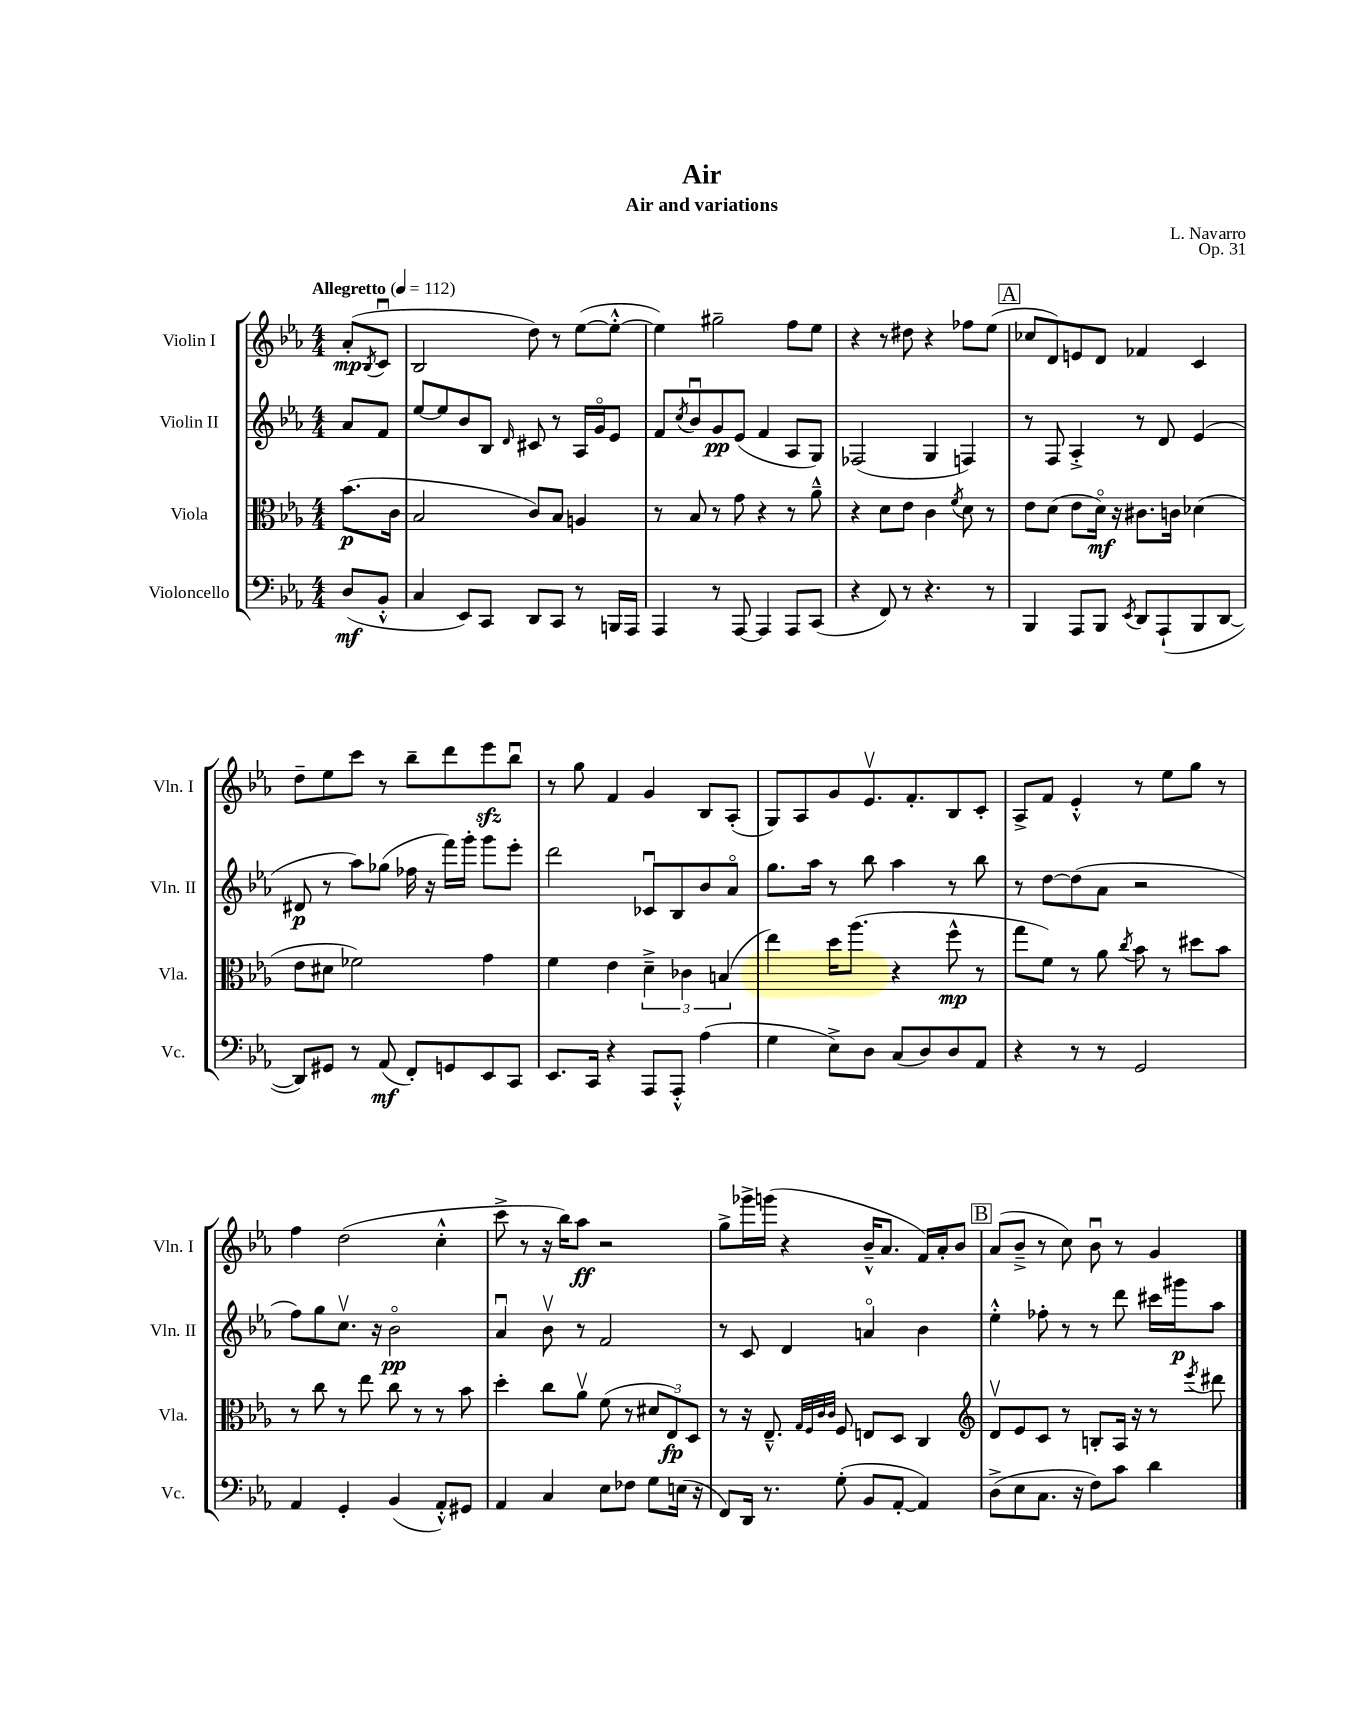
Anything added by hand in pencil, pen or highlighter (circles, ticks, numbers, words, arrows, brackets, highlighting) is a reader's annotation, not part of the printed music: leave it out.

**kern	**kern	**kern	**kern
*staff4	*staff3	*staff2	*staff1
*clefF4	*clefC3	*clefG2	*clefG2
*k[b-e-a-]	*k[b-e-a-]	*k[b-e-a-]	*k[b-e-a-]
*M4/4	*M4/4	*M4/4	*M4/4
*MM112	*MM112	*MM112	*MM112
(8D	(8.b-	8a-	(8a-'
.	.	.	8qB-
8BB-'^^	.	8f	8cu
.	16c	.	.
=	=	=	=
4C	2B-	[8ee-	2B-
.	.	8ee-]	.
8EE-)	.	8b-	.
8CC	.	8B-	.
.	.	16qqd	.
8DD	8c)	8c#	8dd)
8CC	8B-	8r	8r
8r	4A	16A-	([8ee-
.	.	16go	.
16BBB	.	8e-	8ee-'^^_
16AAA-	.	.	.
=	=	=	=
4AAA-	8r	8f	4ee-])
.	.	8qcc	.
.	8B-	8b-u	.
8r	8r	8g	2gg#~
[8AAA-	8g	(8e-	.
4AAA-]	4r	4f	.
8AAA-	8r	8A-	8ff
(8CC	8a-~^^	8G)	8ee-
=	=	=	=
4r	4r	(2F-	4r
8FF)	8d	.	8r
8r	8e-	.	8dd#
4.r	4c	4G	4r
.	8qf	.	.
.	8d	4F)	8ff-
8r	8r	.	(8ee-
=	=	=	=
4BBB-	8e-	8r	8cc-
.	(8d	8F	8d)
8AAA-	8e-	4A-'^	8e
8BBB-	16do)	.	8d
.	16r	.	.
8qEE-	.	.	.
8DD	8.c#	8r	4f-
(8AAA-`	.	8d	.
.	16c	.	.
8BBB-	(4d-	(4e-	4c
[8DD	.	.	.
=	=	=	=
8DD])	8e-	8d#	8dd~
8GG#	8d#	8r	8ee-
8r	2f-)	8aa-)	8ccc
(8AA-	.	(8gg-	8r
8FF')	.	16ff-	8bb-~
.	.	16r	.
8GG	.	16fff)	8ddd
.	.	16ggg'	.
8EE-	4g	8ggg	8eee-
8CC	.	8eee-'	8bb-u
=	=	=	=
8.EE-	4f	2ddd	8r
.	.	.	8gg
16CC	.	.	.
4r	4e-	.	4f
8AAA-	6d~^	8c-u	4g
8AAA-'^^	.	8B-	.
.	6c-	.	.
(4A-	.	8b-	8B-
.	(6B	.	.
.	.	8a-o	(8A-'
=	=	=	=
4G	4ee-)	8.gg	8G)
.	.	.	8A-
.	.	16aa-	.
8E-^)	16dd	8r	8g
.	(8.aa-	.	.
8D	.	8bb-	8.e-v
(8C	4r	4aa-	.
.	.	.	8.f'
8D)	.	.	.
8D	8ff^^	8r	8B-
8AA-	8r	8bb-	8c'
=	=	=	=
4r	8gg	8r	8A-^
.	8f)	[8dd	8f
8r	8r	(8dd]	4e-'^^
8r	8a-	8a-	.
.	8qcc	.	.
2GG	8b-	2r	8r
.	8r	.	8ee-
.	8dd#	.	8gg
.	8b-	.	8r
=	=	=	=
4AA-	8r	8ff)	4ff
.	8cc	8gg	.
4GG'	8r	8.ccv	(2dd
.	8ee-	.	.
.	.	16r	.
(4BB-	8cc	2b-o	.
.	8r	.	.
8AA-'^^)	8r	.	4cc'^^
8GG#	8b-	.	.
=	=	=	=
4AA-	4dd'	4a-u	8ccc^
.	.	.	8r
4C	8cc	8b-v	16r
.	.	.	16bb-)
.	8a-v	8r	8aa-
8E-	(8f	2f	2r
8F-	8r	.	.
8G	12d#	.	.
.	12E-)	.	.
(16E	.	.	.
.	12D	.	.
16r	.	.	.
=	=	=	=
8FF)	8r	8r	8gg^
16DD	16r	8c	16ggg-^
8.r	8.E-~^^	.	(16ggg
.	.	4d	4r
.	32qqG	.	.
.	32qqF	.	.
.	32qqc	.	.
.	32qqc	.	.
(8G'	8F	.	.
8BB-	8E	4ao	16b-~^^
.	.	.	8.a-
[8AA-'	8D	.	.
4AA-])	4C	4b-	16f)
.	.	.	16a-'
.	.	.	8b-
=	=	=	=
*	*clefG2	*	*
(8D^	8dv	4ee-'^^	(8a-
8E-	8e-	.	8b-~^
8.C	8c	8ff-'	8r
.	8r	8r	8cc)
16r	.	.	.
8F)	8B'	8r	8b-u
8c	16A-	8ddd	8r
.	16r	.	.
4d	8r	16ccc#	4g
.	.	16ggg#	.
.	8qeee-	.	.
.	8ddd#	8aa-	.
==	==	==	==
*-	*-	*-	*-
